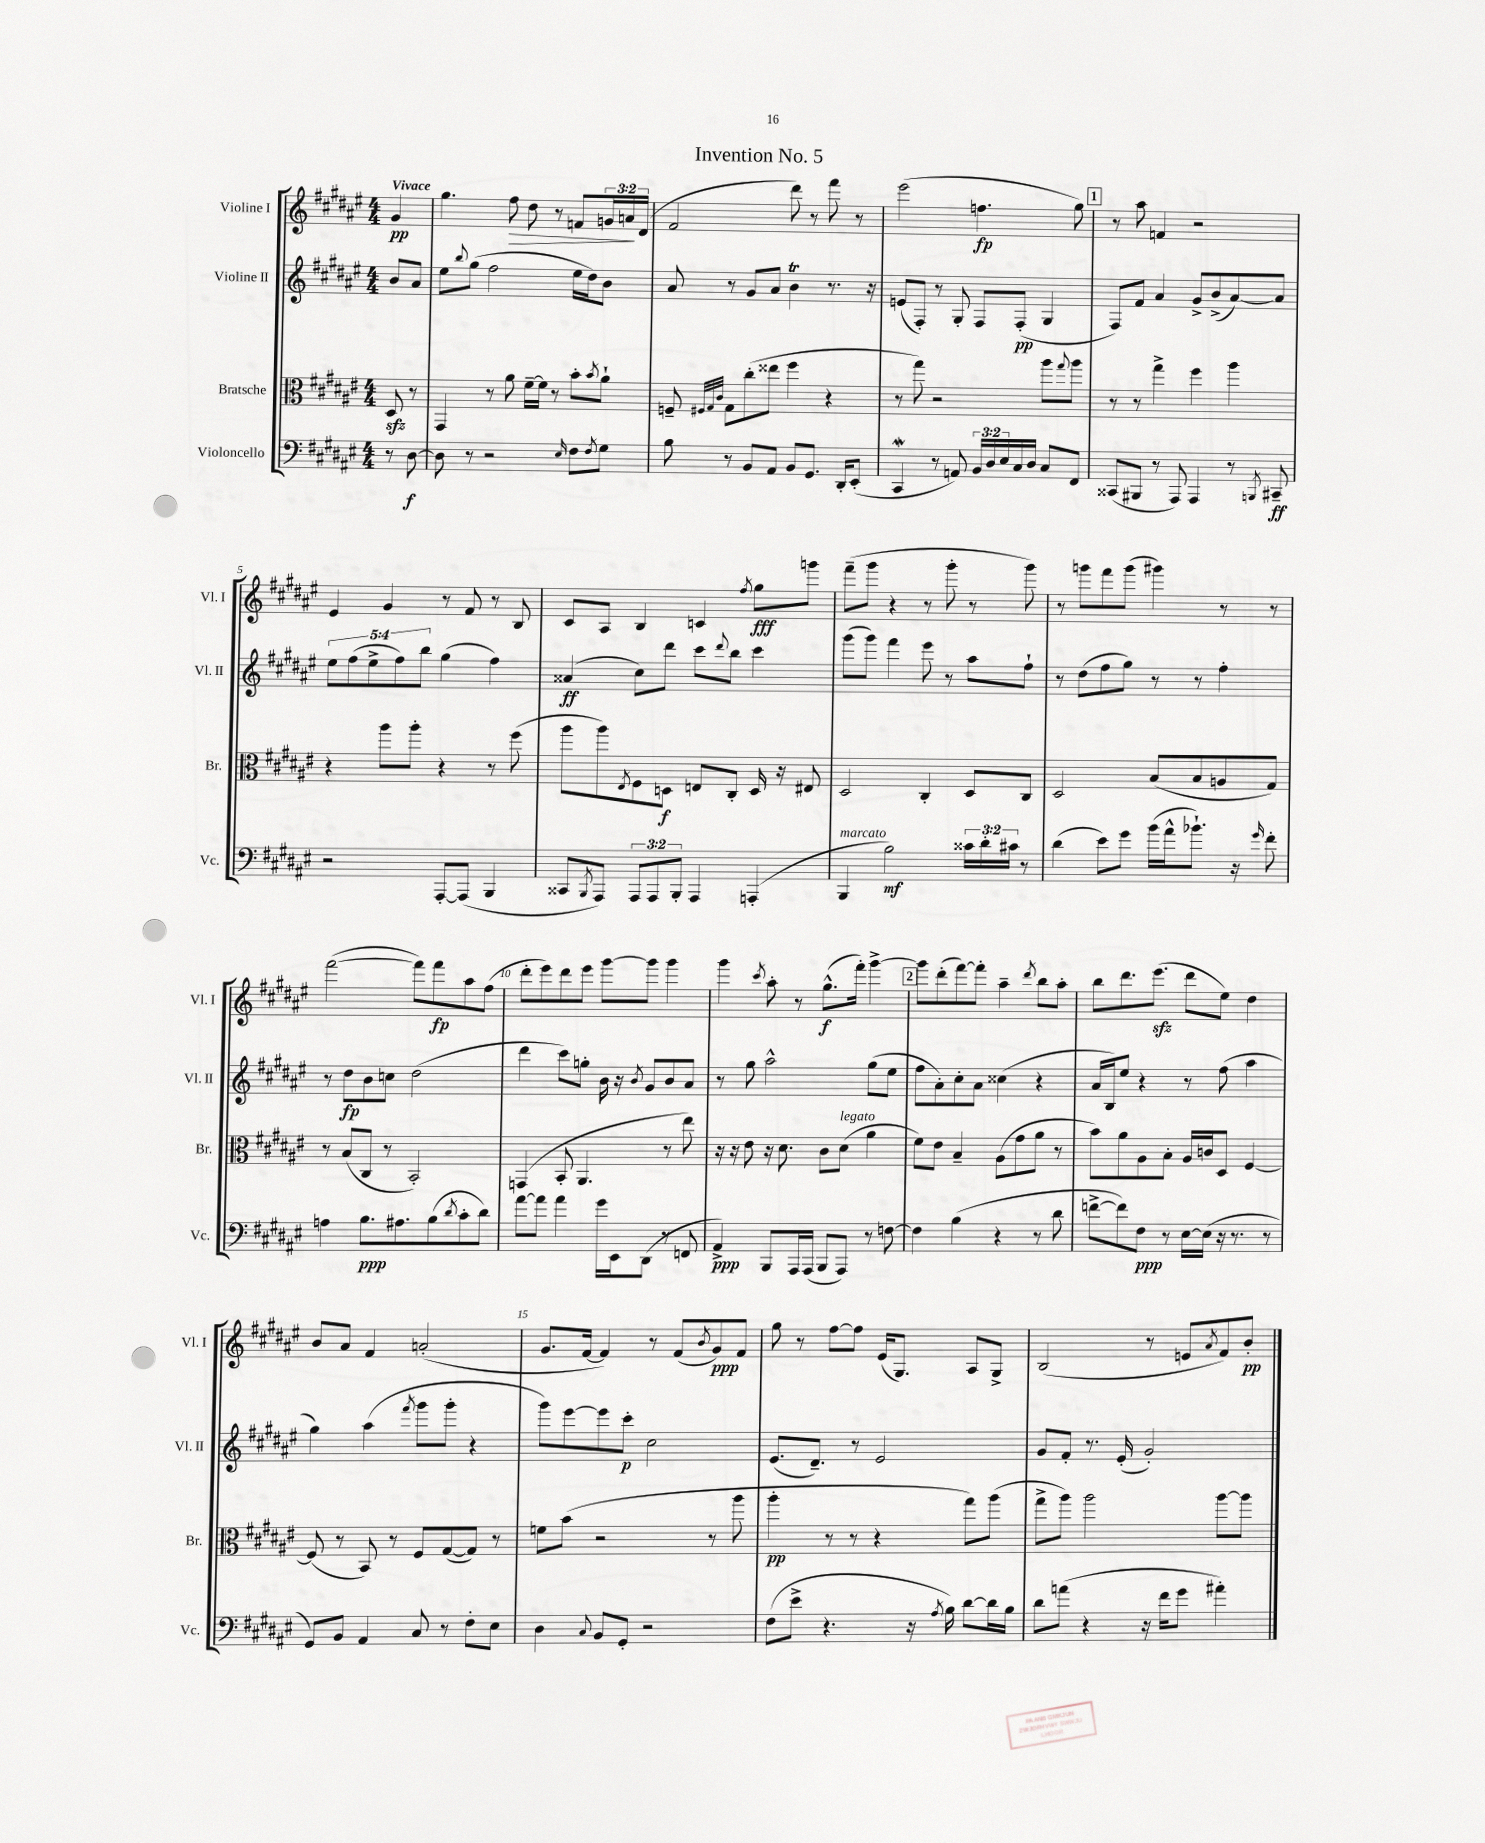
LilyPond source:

\header { title = "Invention No. 5" }
<<
\new StaffGroup <<
\new Staff = "s0" \with { instrumentName = "Violine I" shortInstrumentName = "Vl. I" } {
    \clef treble \key fis \major \numericTimeSignature \time 4/4 \override Staff.TupletNumber.text = #tuplet-number::calc-fraction-text \partial 4 \tempo "Vivace"
    gis'4\pp |
    gis''4. fis''8\> dis''8 r8 f'8 \tuplet 3/2 { g'16 a'16\! dis'16( } |
    fis'2 dis'''8) r8 fis'''8 r8 |
    eis'''2( f''4.\fp gis''8) |
    \mark \markup { \box "1" } r8 ais''8 f'4 r2 |
    eis'4 gis'4 r8 fis'8 r8 b8 |
    cis'8 ais8 b4 c'4 \acciaccatura { fis''8 } gis''8\fff g'''8 |
    fis'''8--( gis'''8 r4 r8 gis'''8-. r8 gis'''8) |
    r8 g'''8 fis'''8 g'''8( gis'''4) r8 r8 |
    fis'''2~( fis'''8) fis'''8\fp ais''8 fis''8( |
    dis'''8-. eis'''8) dis'''8 eis'''8 gis'''8~ gis'''8 gis'''4 |
    gis'''4 \acciaccatura { cis'''8 } ais''8-. r8 gis''8.-^\f( fis'''16-.) gis'''4~-> |
    \mark \markup { \box "2" } gis'''8 dis'''8-.( fis'''8~) fis'''8-. ais''4-- \acciaccatura { dis'''8 } b''8 ais''8-. |
    b''8 dis'''8. eis'''8.\sfz( dis'''8 eis''8) dis''4 |
    b'8 ais'8 fis'4 a'2-.( |
    gis'8. fis'16~ fis'4) r8 fis'8( \acciaccatura { b'8 } gis'8\ppp) fis'8 |
    gis''8 r8 fis''8~ fis''8 eis'16( gis8.) ais8 gis8-> |
    b2( r8 e'8 \acciaccatura { ais'8 } fis'8) b'8-.\pp \bar "|." |
}
\new Staff = "s1" \with { instrumentName = "Violine II" shortInstrumentName = "Vl. II" } {
    \clef treble \key fis \major \numericTimeSignature \time 4/4 \override Staff.TupletNumber.text = #tuplet-number::calc-fraction-text \partial 4
    b'8 ais'8 |
    eis''8 \appoggiatura { b''8 } gis''8( fis''2 eis''16 dis''16) b'8 |
    ais'8 r8 gis'8 ais'8 b'4\trill r8. r16 |
    e'8( fis8-.) r8 gis8-. fis8 fis8-.\pp( gis4 |
    \mark \markup { \box "1" } fis8) fis'8 ais'4 gis'8-> b'8->( ais'8~) ais'8 |
    \tuplet 5/4 { eis''8 fis''8( eis''8-> fis''8) b''8 } gis''4( fis''4) |
    aisis'4\ff( cis''8) dis'''8 cis'''8 \appoggiatura { dis'''8 } b''8 cis'''4 |
    gis'''8( gis'''8) fis'''4 eis'''8 r8 ais''8 fis''8-! |
    r8 dis''8( fis''8 gis''8) r8 r8 fis''4-. |
    r8 dis''8\fp b'8 c''8 dis''2( |
    dis'''4 cis'''8) g''8-. b'16 r16 \acciaccatura { b'8 } gis'8 b'8 ais'8 |
    r8 gis''8 ais''2-^ gis''8( eis''8 |
    \mark \markup { \box "2" } fis''8 ais'8-.) cis''8-. ais'8 cisis''4( r4 |
    ais'16 b16) eis''8 r4 r8 fis''8( ais''4 |
    gis''4) ais''4( \acciaccatura { fis'''8 } gis'''8 gis'''8-. r4 |
    gis'''8) eis'''8~ eis'''8 cis'''8-.\p cis''2 |
    eis'8.( dis'8.--) r8 eis'2 |
    gis'8 fis'8-. r8. eis'16-.( gis'2-.) \bar "|." |
}
\new Staff = "s2" \with { instrumentName = "Bratsche" shortInstrumentName = "Br." } {
    \clef alto \key fis \major \numericTimeSignature \time 4/4 \partial 4
    dis8\sfz r8 |
    gis,4 r8 ais'8 fis'16~-- fis'16 r8 b'8-. \acciaccatura { b'8 } ais'8-! |
    f8-- \grace { fis32 gis32 cis'32 } gis8 cis''8-.( eisis''8 fis''4 r4 |
    r8 gis''8) r2 ais''8 \appoggiatura { gis''8 } ais''8 |
    \mark \markup { \box "1" } r8 r8 gis''4-> fis''4 ais''4 |
    r4 ais''8 ais''8-. r4 r8 fis''8( |
    ais''8 ais''8) \acciaccatura { eis8 } fis8 d8\f e8 cis8-. d16 r16 eis8 |
    dis2 cis4-. dis8 cis8 |
    dis2 b8( b8 a8 gis8) |
    r8 b8( cis8 r8 b,2-.) |
    g,4( b,8-. ais,4. r8 eis''8) |
    r16 r16 eis'8 r16 dis'8. cis'8 dis'8^\markup { \italic "legato" }( ais'4 |
    \mark \markup { \box "2" } fis'8) eis'8 b4-- ais8( gis'8 ais'8 r8 |
    b'8) ais'8 ais8 b8-. ais16 c'16 dis8 fis4~ |
    fis8( r8 b,8) r8 fis8 gis8~( gis8) r8 |
    f'8 b'8( r2 r8 ais''8 |
    ais''4-.\pp r8 r8 r4 gis''8) ais''8( |
    gis''8-> ais''8) ais''2 ais''8~ ais''8 \bar "|." |
}
\new Staff = "s3" \with { instrumentName = "Violoncello" shortInstrumentName = "Vc." } {
    \clef bass \key fis \major \numericTimeSignature \time 4/4 \override Staff.TupletNumber.text = #tuplet-number::calc-fraction-text \partial 4
    r8 dis8~\f |
    dis8 r8 r2 \grace { eis16 } fis8 \acciaccatura { fis8 } gis8 |
    b8 r8 b,8 ais,8 b,8 gis,8. dis,16-. eis,8-.( |
    cis,4\mordent r8 a,8) \tuplet 3/2 { b,16 dis16 eis16 } cis16 dis16 cis8 fis,8 |
    \mark \markup { \box "1" } cisis,8( bis,,8 r8 ais,,8) ais,,4 r8 \acciaccatura { b,,8 } cis,8--\ff |
    r2 ais,,8~-. ais,,8( b,,4 |
    cisis,8 \acciaccatura { b,,8 } ais,,8) \tuplet 3/2 { ais,,8 ais,,8 b,,8-. } ais,,4 a,,4-.( |
    b,,4^\markup { \italic "marcato" } b2\mf) \tuplet 3/2 { cisis'16 dis'16-. cis'16 } r8 |
    dis'4( eis'8) gis'8 b'16( ais'16-^ bes'8.-!) r16 \grace { gis'16 } fis'8-. |
    a4 b8.\ppp ais8. b8( \acciaccatura { dis'8 } cis'8-. dis'8) |
    ais'8~ ais'8 ais'4 gis'16 eis,16 dis,8( r8 f,8 |
    ais,4->\ppp) b,,8 ais,,16 ais,,16( b,,8 ais,,8) r8 f8~ |
    \mark \markup { \box "2" } f4 b4( r4 r8 dis'8 |
    f'8~-> f'8) fis8\ppp r8 eis16~ eis16( r16 r8. r8 |
    gis,8) b,8 ais,4 cis8 r8 fis8-. eis8 |
    dis4 \appoggiatura { cis8 } b,8 gis,8-. r2 |
    fis8( eis'8-> r4. r16 \acciaccatura { ais8 } b16) dis'8~ dis'16 b16 |
    dis'8 a'8( r4 r16 fis'16 gis'8 ais'4-.) \bar "|." |
}
>>
>>
\layout { \context { \Score \override BarNumber.break-visibility = ##(#f #t #t) barNumberVisibility = #(every-nth-bar-number-visible 5) } }
